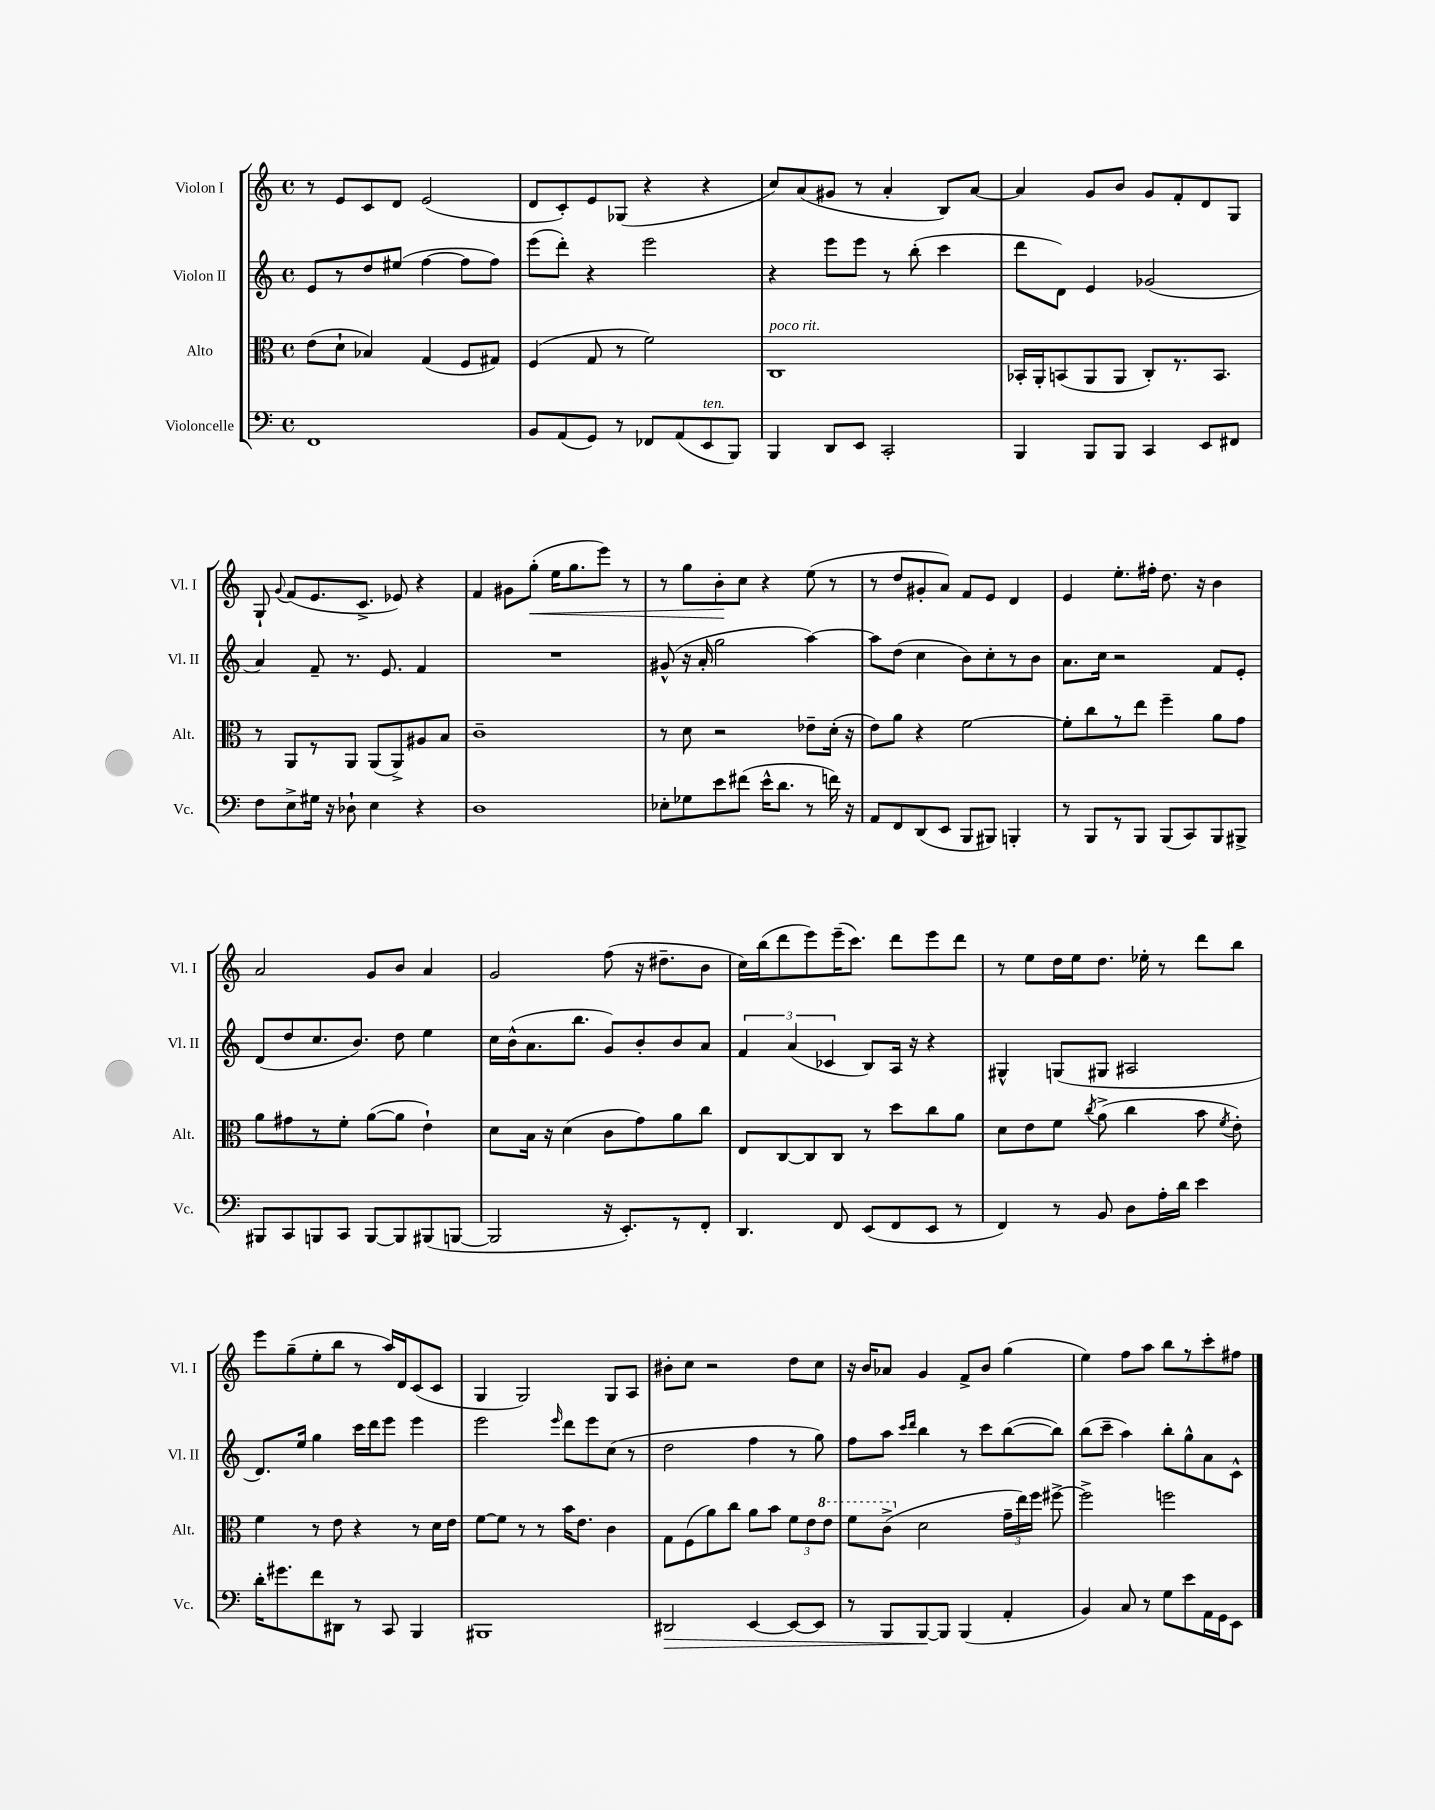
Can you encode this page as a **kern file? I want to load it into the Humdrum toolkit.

**kern	**dynam	**kern	**kern	**kern	**dynam
*part4	*part4	*part3	*part2	*part1	*part1
*staff4	*staff4	*staff3	*staff2	*staff1	*staff1
*I"Violoncelle	*	*I"Alto	*I"Violon II	*I"Violon I	*
*I'Vc.	*	*I'Alt.	*I'Vl. II	*I'Vl. I	*
*clefF4	*	*clefC3	*clefG2	*clefG2	*
*k[]	*	*k[]	*k[]	*k[]	*
*M4/4	*	*M4/4	*M4/4	*M4/4	*
*met(c)	*	*met(c)	*met(c)	*met(c)	*
=1	=1	=1	=1	=1	=1
1FF	.	(8e\L	8e/L	8r	.
.	.	8d`\J	8r	8e/L	.
.	.	4B-X/)	8dd/	8c/	.
.	.	.	(8ee#X/J	8d/J	.
.	.	(4G/	[4ff\	(2e/	.
.	.	8F/L	8ff\L]	.	.
.	.	8G#X/J)	8ff\J)	.	.
=2	=2	=2	=2	=2	=2
8BB/L	.	(4F/	(8eee\L	8d/L	.
(8AA/	.	.	8ddd'\J)	8c'/)	.
8GG/J)	.	8G/	4r	8e/	.
8r	.	8r	.	(8G-X/J	.
8FF-X/L	.	2f\)	2eee\	4r	.
(8AA/	.	.	.	.	.
!LO:TX:a:i:t=ten.	!	!	!	!	!
8EE/	.	.	.	4r	.
8BBB/J)	.	.	.	.	.
=3	=3	=3	=3	=3	=3
!	!	!LO:TX:a:i:t=poco rit.	!	!	!
4BBB/	.	1C	4r	8cc/L)	.
.	.	.	.	(8a/	.
8DD/L	.	.	8eee\L	8g#X/J	.
8EE/J	.	.	8eee\J	8r	.
2CC'/	.	.	8r	4a'/	.
.	.	.	(8bb'\	.	.
.	.	.	4ccc\	8B/L)	.
.	.	.	.	[8a/J	.
=4	=4	=4	=4	=4	=4
4BBB/	.	16BB-X'/LL	8ddd\L	4a/]	.
.	.	16AA'/J	.	.	.
.	.	(8BBn/	8d\J)	.	.
8BBB/L	.	8AA/	4e/	8g/L	.
8BBB/J	.	8AA/J	.	8b/J	.
4CC/	.	8C'/L)	(2g-X/	8g/L	.
.	.	8.r	.	8f'/	.
8EE/L	.	.	.	8d/	.
.	.	8.BB/J	.	.	.
8FF#X/J	.	.	.	8G/J	.
!!LO:LB:g=z
=5	=5	=5	=5	=5	=5
8F\L	.	8r	4a/)	8G`/	.
.	.	.	.	8qqg/	.
8E^\	.	8AA/L	.	(8f/L	.
16G#X\Jk	.	8r	8f~/	8.e/	.
16r	.	.	.	.	.
8D-X`\	.	8AA/J	8.r	.	.
.	.	.	.	8.c^/J	.
4E\	.	(8AA/L	.	.	.
.	.	.	8.e/	.	.
.	.	8AA^/)	.	8e-X/)	.
4r	.	8A#X/	4f/	4r	.
.	.	8B/J	.	.	.
=6	=6	=6	=6	=6	=6
1D	.	1c~	1r	4f/	.
.	.	.	.	8g#X\L	.
!	!	!	!	!	!LO:HP:b
.	.	.	.	(8gg'\J	<
.	.	.	.	16ee\KL	.
.	.	.	.	8.gg\	.
.	.	.	.	8eee\J)	.
.	.	.	.	8r	.
=7	=7	=7	=7	=7	=7
8E-X'\L	.	8r	(8g#X^^/	8r	.
8G-X\	.	8d\	16r	8gg\L	.
.	.	.	16a'/	.	.
8e\	.	2r	2gg\	8b'\	.
(8f#X\J	.	.	.	8cc\J	[
16e^^\KL	.	.	.	4r	.
8.d\J	.	.	.	.	.
8r	.	8e-X~\L	[4aa\)	(8ee\	.
16fn\)	.	(16d'\Jk	.	8r	.
16r	.	16r	.	.	.
=8	=8	=8	=8	=8	=8
8AA/L	.	8e\L)	8aa\L]	8r	.
8FF/	.	8a\J	(8dd\J	8dd/L	.
(8DD/	.	4r	4cc\	8g#X'/	.
8EE/J	.	.	.	8a/J)	.
8BBB/L	.	[2f\	8b\L)	8f/L	.
8BBB#X/J)	.	.	8cc'\	8e/J	.
4BBBn'/	.	.	8r	4d/	.
.	.	.	8b\J	.	.
=9	=9	=9	=9	=9	=9
8r	.	8f'\L]	8.a\L	4e/	.
8BBB/L	.	8cc\	.	.	.
.	.	.	16cc\Jk	.	.
8r	.	8r	2r	8.ee'\L	.
8BBB/J	.	8ee\J	.	.	.
.	.	.	.	16ff#X'\Jk	.
(8BBB/L	.	4ff~\	.	8.dd\	.
8CC/)	.	.	.	.	.
.	.	.	.	16r	.
8BBB/	.	8a\L	8f/L	4b\	.
8BBB#X^/J	.	8g\J	8e'/J	.	.
!!LO:LB:g=z
=10	=10	=10	=10	=10	=10
8BBB#X/L	.	8a\L	(8d/L	2a/	.
8CC/	.	8g#X\	8dd/	.	.
8BBBn/	.	8r	8.cc/	.	.
8CC/J	.	8f'\J	.	.	.
.	.	.	8.b/J)	.	.
[8BBB/L	.	([8a\L	.	8g/L	.
8BBB/]	.	8a\J]	8dd\	8b/J	.
(8BBB#X/	.	4e`\)	4ee\	4a/	.
[8BBBn/J	.	.	.	.	.
=11	=11	=11	=11	=11	=11
2BBB/]	.	8d\L	16cc\LL	2g/	.
.	.	.	(16b^^\J	.	.
.	.	16B\Jk	8.a\	.	.
.	.	16r	.	.	.
.	.	(4d\	.	.	.
.	.	.	8.bb\J	.	.
16r	.	8c\L	8g/L)	(8ff\	.
8.EE'/L)	.	.	.	.	.
.	.	8g\)	8b'/	16r	.
.	.	.	.	8.dd#X~\L	.
8r	.	8a\	8b/	.	.
8FF'/J	.	8cc\J	8a/J	8b\J	.
=12	=12	=12	=12	=12	=12
4.DD/	.	8E/L	6f/	16cc\LL)	.
.	.	.	.	(16bb\J	.
.	.	[8C/	.	8ddd\	.
.	.	.	(6a/	.	.
.	.	8C/]	.	8eee\)	.
.	.	.	6c-X/	.	.
8FF/	.	8C/J	.	(16eee~\K	.
.	.	.	.	8.ccc\J)	.
(8EE/L	.	8r	8B/L)	.	.
8FF/	.	8dd\L	16A/Jk	8ddd\L	.
.	.	.	16r	.	.
8EE/J	.	8cc\	4r	8eee\	.
8r	.	8a\J	.	8ddd\J	.
=13	=13	=13	=13	=13	=13
4FF/)	.	8d\L	4G#X^^/	8r	.
.	.	8e\	.	8ee\L	.
8r	.	8f\J	(8Gn/L	16dd\L	.
.	.	.	.	16ee\J	.
.	.	8qcc/	.	.	.
8BB/	.	(8a^\	8G#X/J	8.dd\J	.
8D\L	.	4cc\	2A#X/	.	.
.	.	.	.	16ee-X'\	.
16A'\L	.	.	.	8r	.
16d\JJ	.	.	.	.	.
4e\	.	8b\	.	8ddd\L	.
.	.	8qf/	.	.	.
.	.	8e'\)	.	8bb\J	.
!!LO:LB:g=z
=14	=14	=14	=14	=14	=14
16d'\KL	.	4f\	8.d/L)	8eee\L	.
8.g#X\	.	.	.	.	.
.	.	.	.	(8gg~\	.
.	.	.	16ee/Jk	.	.
8f\	.	8r	4gg\	8ee'\	.
8DD#X\J	.	8e\	.	8bb\J	.
8r	.	4r	16ccc\LL	8r	.
.	.	.	16ddd\J	.	.
8CC/	.	.	8eee\J	16aa/LL)	.
.	.	.	.	16d/J	.
4BBB/	.	8r	4eee\	(8c/	.
.	.	16d\LL	.	8c/J	.
.	.	16e\JJ	.	.	.
=15	=15	=15	=15	=15	=15
1BBB#X	.	[8f\L	2eee\	4G/	.
.	.	8f\J]	.	.	.
.	.	8r	.	2G/)	.
.	.	8r	.	.	.
.	.	.	16qqeee/	.	.
.	.	16b\KL	8ddd\L	.	.
.	.	8.e\J	.	.	.
.	.	.	8eee\	.	.
.	.	4c\	(8cc\J	8G/L	.
.	.	.	8r	8A/J	.
=16	=16	=16	=16	=16	=16
!	!LO:HP:b	!	!	!	!
2DD#X/	>	8G\L	2dd\	8b#X'\L	.
.	.	(8F\	.	8cc\J	.
.	.	8a\)	.	2r	.
.	.	8cc\J	.	.	.
[4EE/	.	8a\L	4ff\	.	.
.	.	8b\J	.	.	.
8EE/L_	.	12f\L	8r	8dd\L	.
.	.	12e\	.	.	.
8EE/J]	.	.	8gg\)	8cc\J	.
*	*	*8va	*	*	*
.	.	12ee\J	.	.	.
=17	=17	=17	=17	=17	=17
8r	.	8ff\L	8ff\L	16r	.
.	.	.	.	16b/KL	.
8BBB/L	.	(8cc^\J	8aa\J	8a-X/J	.
.	.	.	16qqccc/LL	.	.
.	.	.	16qqddd/JJ	.	.
*	*	*X8va	*	*	*
[8BBB/	.	2d\	4bb\	4g/	.
8BBB/J]	]	.	.	.	.
(4BBB/	.	.	8r	8f^/L	.
.	.	.	8ccc\L	8b/J	.
4AA'/	.	24g~\LL	([8bb\	(4gg\	.
.	.	24ee\)	.	.	.
.	.	24ff\JJ	.	.	.
.	.	[8ff#X^\	8bb\J])	.	.
=18	=18	=18	=18	=18	=18
4BB/)	.	2ff#^\]	(8bb\L	4ee\)	.
.	.	.	8ccc~\J	.	.
8C/	.	.	4aa\)	8ff\L	.
8r	.	.	.	8aa\J	.
8G\L	.	2ffn\	8bb'\L	8bb\L	.
8e\	.	.	8gg^^\	8r	.
16AA\L	.	.	8a\	8ccc'\	.
16GG\J	.	.	.	.	.
8EE\J	.	.	8c^^\J	8ff#X\J	.
==	==	==	==	==	==
*-	*-	*-	*-	*-	*-
